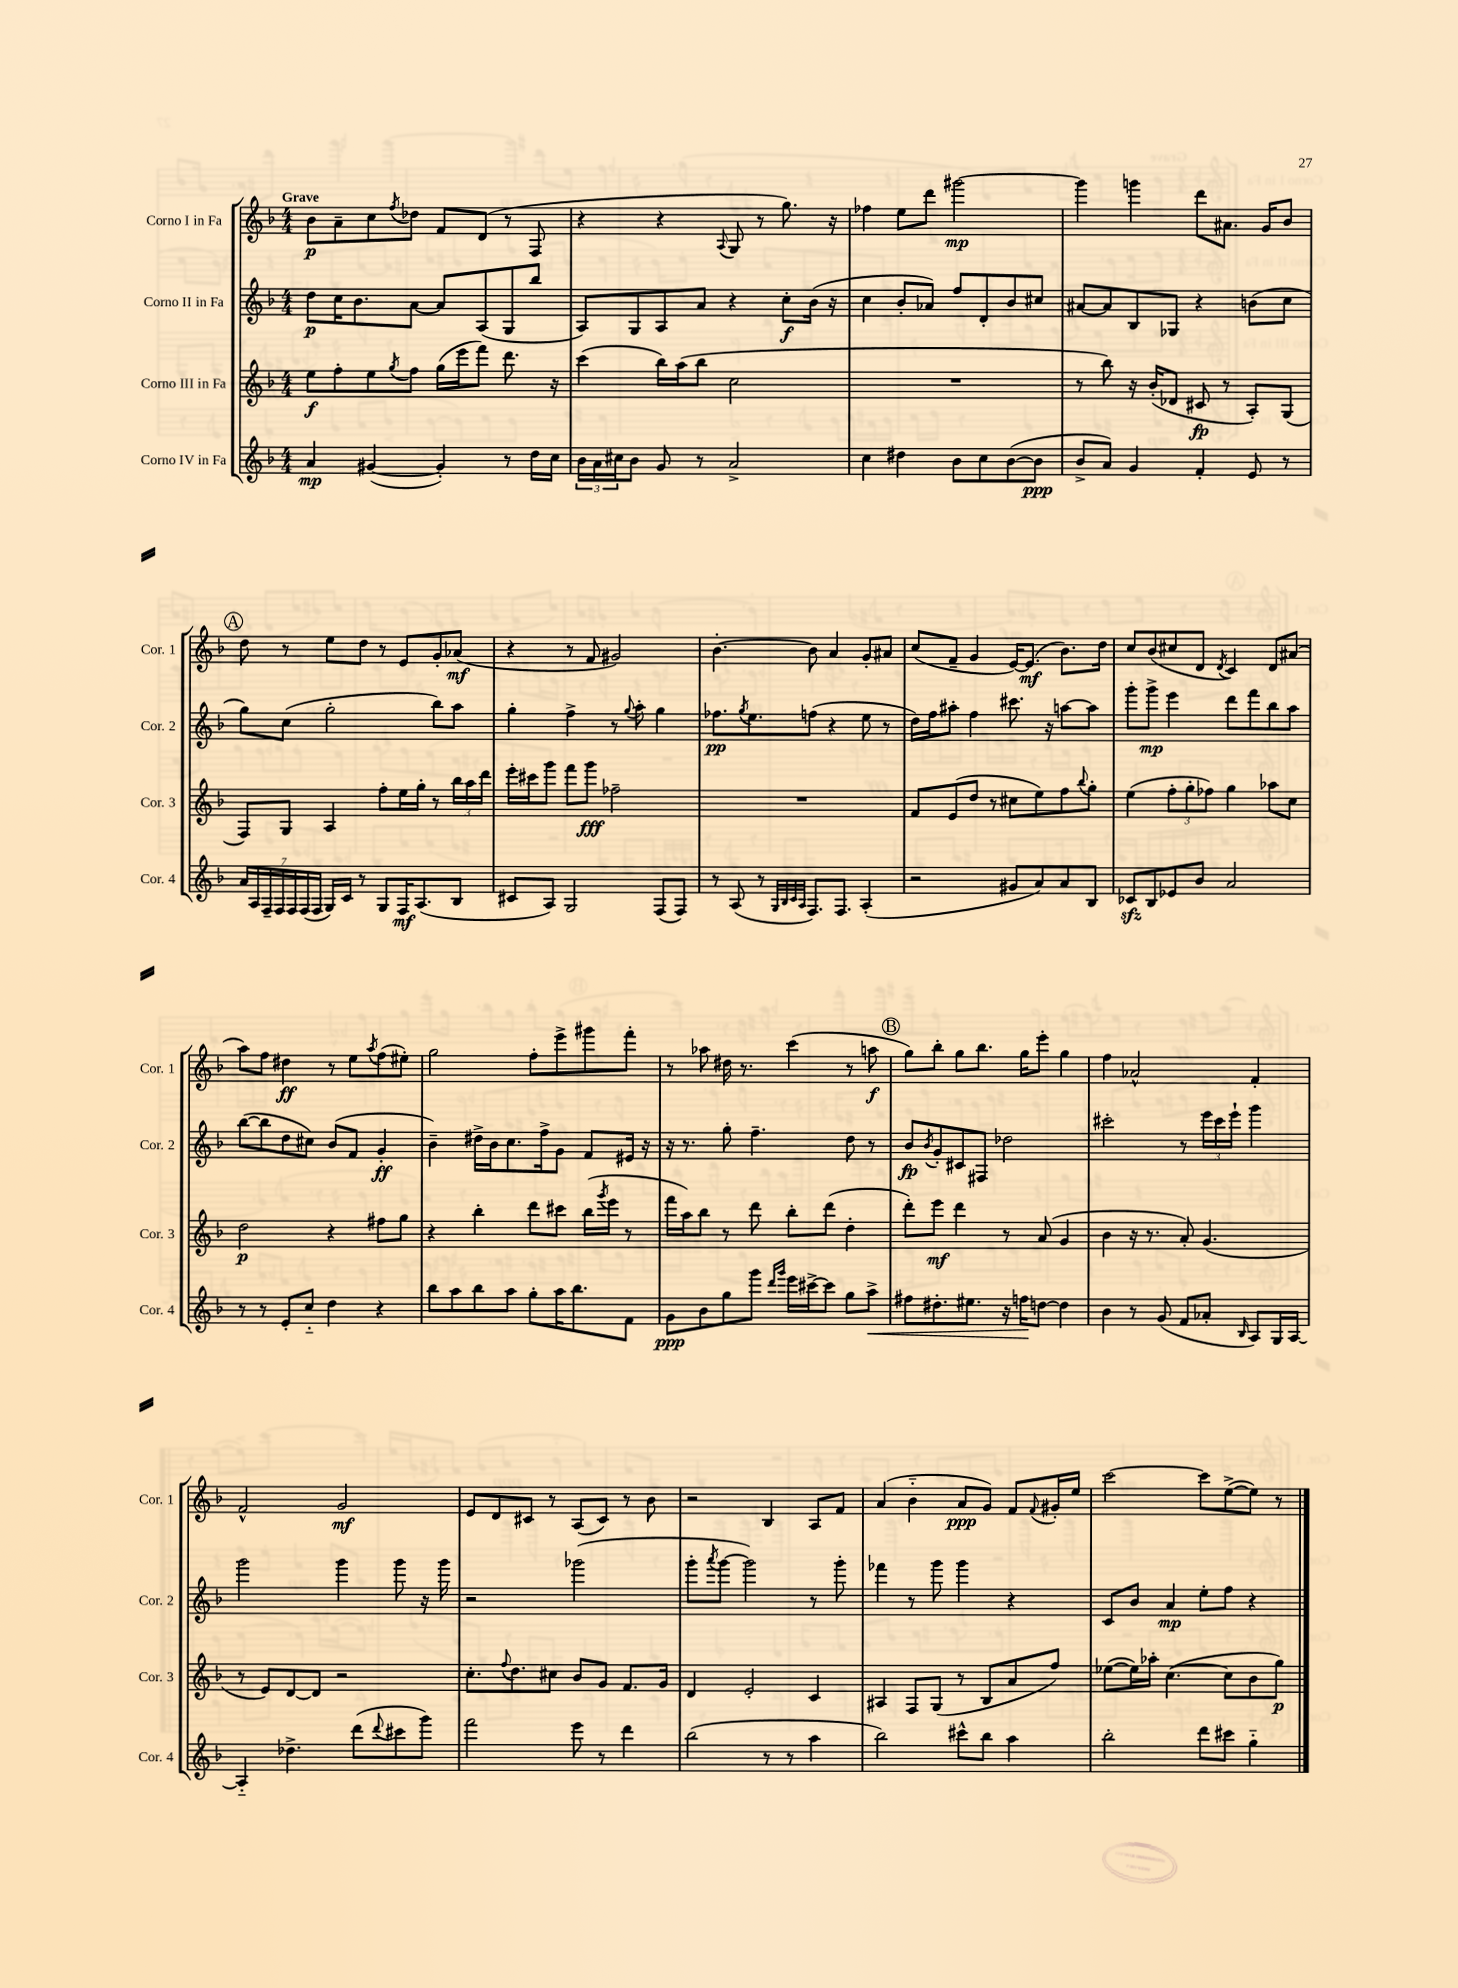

**kern	**dynam	**kern	**dynam	**kern	**dynam	**kern	**dynam
*part4	*part4	*part3	*part3	*part2	*part2	*part1	*part1
*staff4	*staff4	*staff3	*staff3	*staff2	*staff2	*staff1	*staff1
*I"Corno IV in Fa	*	*I"Corno III in Fa	*	*I"Corno II in Fa	*	*I"Corno I in Fa	*
*I'Cor. 4	*	*I'Cor. 3	*	*I'Cor. 2	*	*I'Cor. 1	*
*clefG2	*	*clefG2	*	*clefG2	*	*clefG2	*
*k[b-]	*	*k[b-]	*	*k[b-]	*	*k[b-]	*
*M4/4	*	*M4/4	*	*M4/4	*	*M4/4	*
=1	=1	=1	=1	=1	=1	=1	=1
!	!	!	!	!	!	!LO:TX:a:B:t=Grave	!
4a/	mp	8ee\L	f	8dd\L	p	8b-\L	p
.	.	8ff'\	.	16cc\K	.	8a~\	.
.	.	.	.	8.b-\	.	.	.
([4g#X/	.	8ee\	.	.	.	8cc\	.
.	.	8qgg/	.	.	.	8qff/	.
.	.	8ff\J	.	[8a\J	.	8dd-X\J	.
4g#'/])	.	(16gg\LL	.	8a/L]	.	8f/L	.
.	.	16eee\J	.	.	.	.	.
.	.	8fff\J)	.	(8A/	.	(8d/J	.
8r	.	8.ddd\	.	8G/	.	8r	.
16dd\LL	.	.	.	8bb-/J	.	8F/	.
16cc\JJ	.	16r	.	.	.	.	.
=2	=2	=2	=2	=2	=2	=2	=2
24b-\LL	.	(4ccc\	.	8A/L)	.	4r	.
24a\	.	.	.	.	.	.	.
24cc#X\J	.	.	.	.	.	.	.
8b-\J	.	.	.	8G/	.	.	.
8g/	.	16bb-\LL)	.	8A/	.	4r	.
.	.	(16aa\J	.	.	.	.	.
8r	.	8bb-\J	.	8a/J	.	.	.
.	.	.	.	.	.	8qqA/	.
2a^/	.	2cc\	.	4r	.	8G/	.
.	.	.	.	.	.	8r	.
.	.	.	.	8cc'\L	f	8.gg\)	.
.	.	.	.	(16b-\Jk	.	.	.
.	.	.	.	16r	.	16r	.
=3	=3	=3	=3	=3	=3	=3	=3
4cc\	.	1r	.	4cc\	.	4ff-X\	.
4dd#X\	.	.	.	8b-'/L	.	8ee\L	.
.	.	.	.	8a-X/J)	.	8ddd\J	.
8b-\L	.	.	.	8ff/L	.	[2ggg#X\	mp
8cc\	.	.	.	8d'/	.	.	.
([8b-\	.	.	.	8b-/	.	.	.
8b-\J]	ppp	.	.	8cc#X/J	.	.	.
=4	=4	=4	=4	=4	=4	=4	=4
8b-^/L	.	8r	.	[8a#X/L	.	4ggg#\]	.
8a/J)	.	8bb-\)	.	8a#/]	.	.	.
4g/	.	16r	.	8B-/	.	4gggn\	.
.	.	(16b-'/KL	.	.	.	.	.
.	.	8d-X/J	.	8G-X/J	.	.	.
4f'/	.	8c#X/	fp	4r	.	8ddd\L	.
.	.	8r	.	.	.	8.a#X\J	.
8e/	.	8A'/L)	.	(8bn\L	.	.	.
.	.	.	.	.	.	16g/KL	.
8r	.	(8G/J	.	8cc\J	.	8b-/J	.
!!LO:LB:g=z
!!LO:REH:place=s1:t=A
=5	=5	=5	=5	=5	=5	=5	=5
28a/LL	.	8F/L)	.	8gg\L)	.	8dd\	.
28A/	.	.	.	.	.	.	.
28F~/	.	.	.	.	.	.	.
28F/	.	.	.	.	.	.	.
.	.	8G/J	.	(8cc\J	.	8r	.
28F/	.	.	.	.	.	.	.
(28F/	.	.	.	.	.	.	.
28F/JJ	.	.	.	.	.	.	.
16G/LL)	.	4A/	.	2gg'\	.	8ee\L	.
16c/JJ	.	.	.	.	.	.	.
8r	.	.	.	.	.	8dd\J	.
8G/L	.	8ff'\L	.	.	.	8r	.
16F/K	mf	16ee\L	.	.	.	8e/L	.
(8.A/	.	16gg'\JJ	.	.	.	.	.
.	.	8r	.	8bb-\L)	.	8g'/	.
8B-/J	.	24bb-\LL	.	8aa\J	.	(8a-X/J	mf
.	.	24aa\	.	.	.	.	.
.	.	24ddd\JJ	.	.	.	.	.
=6	=6	=6	=6	=6	=6	=6	=6
8c#X/L	.	16eee'\LL	.	4gg'\	.	4r	.
.	.	16ccc#X\J	.	.	.	.	.
8A/J)	.	8ggg\J	.	.	.	.	.
2G/	.	8fff\L	.	4ff^\	.	8r	.
.	.	8ggg\J	fff	.	.	8f/	.
.	.	2ff-X~\	.	8r	.	2g#X/)	.
.	.	.	.	8qqgg/	.	.	.
.	.	.	.	8aa'\	.	.	.
(8F/L	.	.	.	4gg\	.	.	.
8F/J)	.	.	.	.	.	.	.
=7	=7	=7	=7	=7	=7	=7	=7
8r	.	1r	.	8.ff-X\L	pp	[4.b-'\	.
(8A/	.	.	.	.	.	.	.
.	.	.	.	8qgg/	.	.	.
.	.	.	.	8.ee\	.	.	.
8r	.	.	.	.	.	.	.
32qqG/LLL	.	.	.	.	.	.	.
32qqB-/	.	.	.	.	.	.	.
32qqc/	.	.	.	.	.	.	.
32qqA/JJJ	.	.	.	.	.	.	.
8.F/L)	.	.	.	(8ffn\J	.	8b-\]	.
.	.	.	.	4r	.	4a/	.
8.F/J	.	.	.	.	.	.	.
(4A'/	.	.	.	8ee\	.	8g'/L	.
.	.	.	.	8r	.	8a#X/J	.
=8	=8	=8	=8	=8	=8	=8	=8
2r	.	8f/L	.	16dd\LL)	.	(8cc/L	.
.	.	.	.	16ff\J	.	.	.
.	.	(8e/	.	8aa#X'\J	.	8f~/J	.
.	.	8dd/J	.	4ff\	.	4g/	.
.	.	8r	.	.	.	.	.
8g#X/L	.	8cc#X\L	.	8.ccc#X\	.	[16e/KL)	.
.	.	.	.	.	.	(8.e/J]	mf
8a/)	.	8ee\)	.	.	.	.	.
.	.	.	.	16r	.	.	.
8a/	.	8ff\	.	[8aan\L	.	8.b-\L)	.
.	.	8qqbb-/	.	.	.	.	.
8B-/J	.	8gg'\J	.	8aa\J]	.	.	.
.	.	.	.	.	.	16dd\Jk	.
=9	=9	=9	=9	=9	=9	=9	=9
8c-Xzz/L	.	(4ee\	.	8ggg'\L	.	8cc/L	.
8B-/	.	.	.	8ggg^\J	mp	(8b-/	.
8e-X/	.	12ff'\L	.	4eee\	.	8cc#X/	.
.	.	12gg'\	.	.	.	.	.
8b-/J	.	.	.	.	.	8d/J	.
.	.	12ff-X\J)	.	.	.	.	.
.	.	.	.	.	.	8qd/	.
2a/	.	4gg\	.	8ddd\L	.	4c/)	.
.	.	.	.	8fff\	.	.	.
.	.	8aa-X\L	.	8bb-\	.	8d/L	.
.	.	8cc\J	.	8aa\J	.	(8a#X/J	.
!!LO:LB:g=z
=10	=10	=10	=10	=10	=10	=10	=10
8r	.	2dd\	p	([8bb-\L	.	8aa\L)	.
8r	.	.	.	8bb-\]	.	8ff\J	.
8e'/L	.	.	.	8dd\	.	4dd#X\	ff
8cc/J	.	.	.	8cc#X\J)	.	.	.
4dd\	.	4r	.	(8b-/L	.	8r	.
.	.	.	.	8f/J	.	8ee\L	.
.	.	.	.	.	.	8qaa/	.
4r	.	8ff#X\L	.	4g'/	ff	(8ff\	.
.	.	8gg\J	.	.	.	8ee#X'\J)	.
=11	=11	=11	=11	=11	=11	=11	=11
8bb-\L	.	4r	.	4b-~\)	.	2gg\	.
8aa\	.	.	.	.	.	.	.
8bb-\	.	4bb-'\	.	16dd#X^\LL	.	.	.
.	.	.	.	16b-\J	.	.	.
8aa\J	.	.	.	8.cc\	.	.	.
8gg'\L	.	8ddd\L	.	.	.	8ff'\L	.
.	.	.	.	16ff^\k	.	.	.
16aa\K	.	8ccc#X\J	.	8g\J	.	8eee^\	.
8.bb-\	.	.	.	.	.	.	.
.	.	(16bb-\LL	.	8f/L	.	8ggg#X\	.
.	.	8qggg/	.	.	.	.	.
.	.	16eee\JJ	.	.	.	.	.
8f\J	.	8r	.	16e#X/Jk	.	8fff'\J	.
.	.	.	.	16r	.	.	.
=12	=12	=12	=12	=12	=12	=12	=12
8g\L	ppp	16fff\LL	.	16r	.	8r	.
.	.	16aa\J)	.	8.r	.	.	.
8b-\	.	8bb-\J	.	.	.	8aa-X\	.
8gg\	.	8r	.	8gg'\	.	16dd#X\	.
.	.	.	.	.	.	8.r	.
8ggg\J	.	8ddd\	.	4.ff~\	.	.	.
16qqddd/LL	.	.	.	.	.	.	.
16qqggg/JJ	.	.	.	.	.	.	.
16eee\LL	.	8bb-'\L	.	.	.	(4ccc\	.
[16ccc#X^\J	.	.	.	.	.	.	.
8ccc#\J]	.	(8ddd\J	.	.	.	.	.
8gg\L	.	4dd'\	.	8dd\	.	8r	.
!	!LO:HP:b	!	!	!	!	!	!
8aa^\J	<	.	.	8r	.	8aan\	f
!!LO:REH:place=s1:t=B
=13	=13	=13	=13	=13	=13	=13	=13
8ff#X\L	.	8ddd'\L)	.	8b-/L	fp	8gg\L)	.
.	.	.	.	8qb-/	.	.	.
8.dd#X'\	.	8eee\J	mf	8g'/	.	8bb-'\J	.
.	.	4ddd\	.	8c#X/	.	8gg\L	.
8.ee#X\J	.	.	.	.	.	.	.
.	.	.	.	8F#X/J	.	8.bb-\J	.
16r	.	8r	.	2dd-X\	.	.	.
16ffn\KL	.	.	.	.	.	16gg\KL	.
[8ddn\J	[	(8a/	.	.	.	8eee'\J	.
4dd\]	.	4g/	.	.	.	4gg\	.
=14	=14	=14	=14	=14	=14	=14	=14
4b-\	.	4b-\	.	2ccc#X'\	.	4ff\	.
8r	.	16r	.	.	.	2a-X^^/	.
.	.	8.r	.	.	.	.	.
(8g/	.	.	.	.	.	.	.
8f/L	.	8a'/)	.	8r	.	.	.
8a-X'/J	.	(4.g/	.	24eee\LL	.	.	.
.	.	.	.	24ccc#\	.	.	.
.	.	.	.	24eee`\JJ	.	.	.
16qqB-/	.	.	.	.	.	.	.
8A/L)	.	.	.	4ggg\	.	4f'/	.
16G/L	.	.	.	.	.	.	.
[16A/JJ	.	.	.	.	.	.	.
!!LO:LB:g=z
=15	=15	=15	=15	=15	=15	=15	=15
4A/]	.	8r	.	2ggg\	.	2f^^/	.
.	.	8e/L)	.	.	.	.	.
4.dd-X^\	.	[8d/	.	.	.	.	.
.	.	8d/J]	.	.	.	.	.
.	.	2r	.	4ggg\	.	2g/	mf
(8ddd\L	.	.	.	.	.	.	.
8qqddd/	.	.	.	.	.	.	.
8ccc#X\	.	.	.	8ggg\	.	.	.
8ggg\J)	.	.	.	16r	.	.	.
.	.	.	.	16ggg\	.	.	.
=16	=16	=16	=16	=16	=16	=16	=16
2fff\	.	8.cc'\L	.	2r	.	8e/L	.
.	.	.	.	.	.	8d/	.
.	.	8qqff/	.	.	.	.	.
.	.	8.dd\	.	.	.	.	.
.	.	.	.	.	.	8c#X/J	.
.	.	8cc#X\J	.	.	.	8r	.
8eee\	.	8b-/L	.	(2ggg-X\	.	(8A/L	.
8r	.	8g/J	.	.	.	8c#/J)	.
4ddd\	.	8.f/L	.	.	.	8r	.
.	.	.	.	.	.	8b-\	.
.	.	16g/Jk	.	.	.	.	.
=17	=17	=17	=17	=17	=17	=17	=17
(2bb-\	.	4d/	.	8ggg'\L	.	2r	.
.	.	.	.	8qaaa/	.	.	.
.	.	.	.	[8ggg\J	.	.	.
.	.	2e'/	.	2ggg\])	.	.	.
8r	.	.	.	.	.	4B-/	.
8r	.	.	.	.	.	.	.
4aa\	.	4c/	.	8r	.	8A/L	.
.	.	.	.	8ggg'\	.	8f/J	.
=18	=18	=18	=18	=18	=18	=18	=18
2bb-\)	.	4A#X/	.	4fff-X\	.	(4a/	.
.	.	8F/L	.	8r	.	4b-\	.
.	.	(8G/J	.	8ggg\	.	.	.
8ccc#X^^\L	.	8r	.	4ggg\	.	8a/L	ppp
8bb-\J	.	8B-/L	.	.	.	8g/J)	.
4aa\	.	8a/	.	4r	.	8f/L	.
.	.	.	.	.	.	8qqf/	.
.	.	8ff/J)	.	.	.	16g#X'/L	.
.	.	.	.	.	.	16ee/JJ	.
=19	=19	=19	=19	=19	=19	=19	=19
2bb-'\	.	([8ee-X\L	.	8c/L	.	[2ccc\	.
.	.	16ee-\L])	.	8b-/J	.	.	.
.	.	16aa-X'\JJ	.	.	.	.	.
.	.	([4.cc\	.	4a/	mp	.	.
8ddd\L	.	.	.	8ee'\L	.	8ccc\L]	.
8ccc#X\J	.	8cc\L]	.	8ff\J	.	([8ee^\	.
4gg\	.	8b-\	.	4r	.	8ee\J])	.
.	.	8gg\J)	p	.	.	8r	.
==	==	==	==	==	==	==	==
*-	*-	*-	*-	*-	*-	*-	*-
